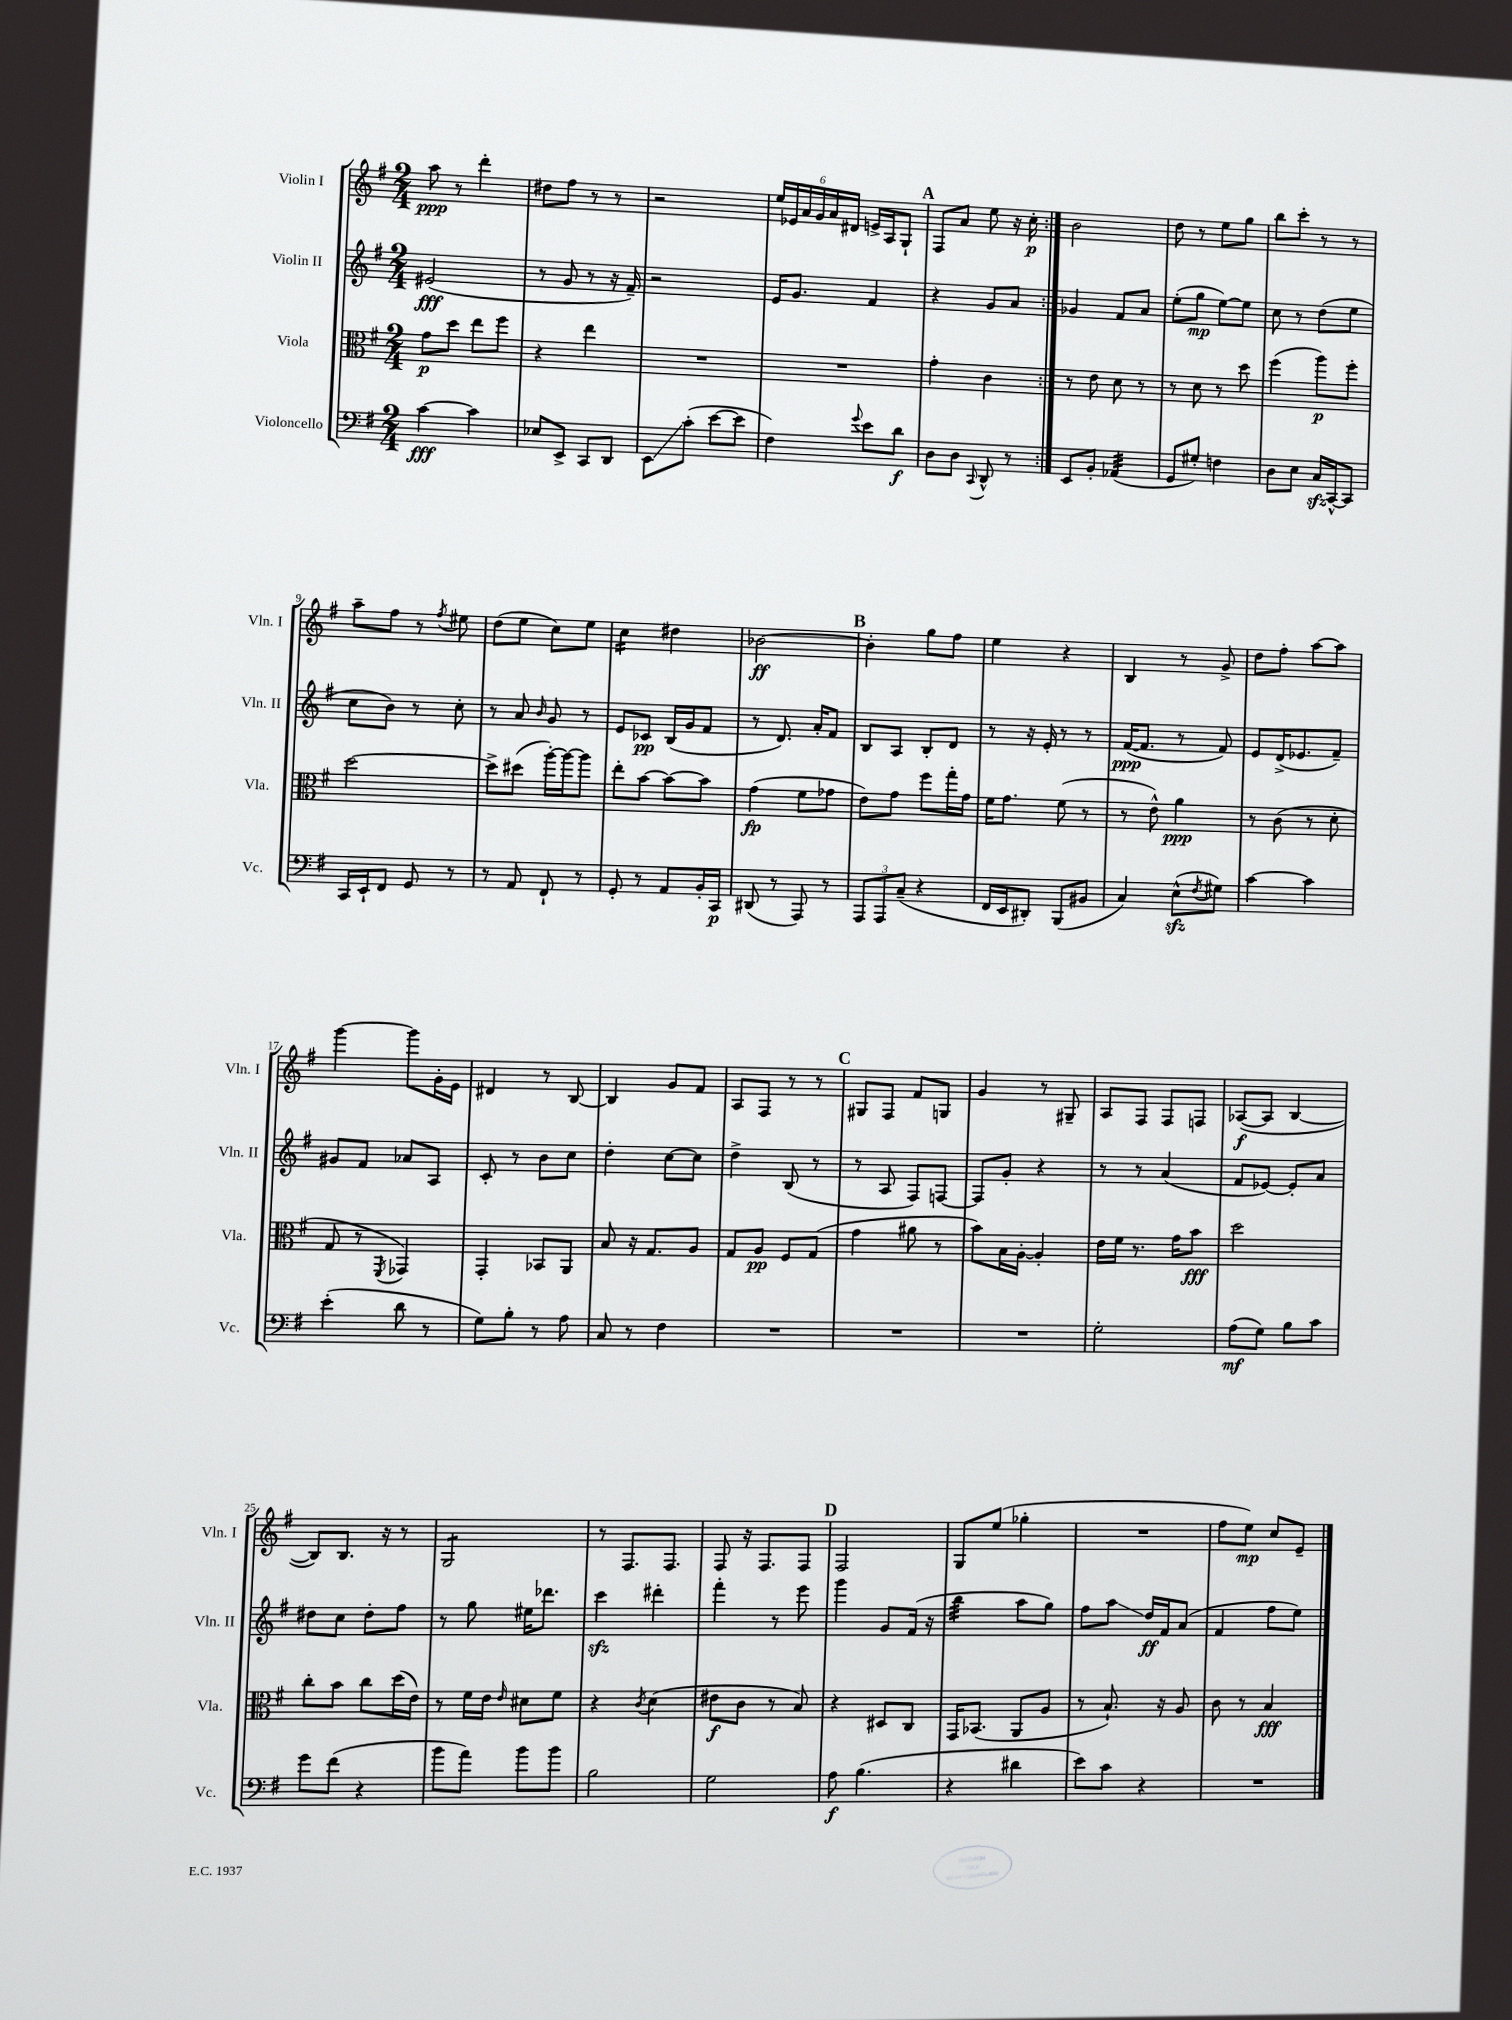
<<
\new StaffGroup <<
\new Staff = "s0" \with { instrumentName = "Violin I" shortInstrumentName = "Vln. I" } {
    \clef treble \key g \major \numericTimeSignature \time 2/4
    \repeat volta 2 { a''8\ppp r8 d'''4-. |
    dis''8 fis''8 r8 r8 |
    r2 |
    \tuplet 6/4 { e''16 ees'16 a'16 g'16 a'16 dis'16 } e'16-> a16 g8-! |
    \mark \markup { \bold "A" } fis8 a'8 e''8 r16 c''16-.\p | }
    b'2 |
    d''8 r8 e''8 g''8 |
    b''8 c'''8-. r8 r8 |
    a''8-- fis''8 r8 \acciaccatura { fis''8 } eis''8 |
    d''8( e''8 c''8) e''8 |
    c''4:16 dis''4 |
    bes'2~\ff |
    \mark \markup { \bold "B" } bes'4-. g''8 fis''8 |
    e''4 r4 |
    b4 r8 g'8-> |
    d''8 fis''8-. a''8~ a''8 |
    g'''4~ g'''8 g'16-. e'16 |
    dis'4 r8 b8~ |
    b4 g'8 fis'8 |
    a8 fis8 r8 r8 |
    \mark \markup { \bold "C" } gis8 fis8 fis'8 g8 |
    g'4 r8 gis8-- |
    a8 fis8 fis8 f8 |
    aes8~\f( aes8 b4~ |
    b8) b8. r16 r8 |
    g2:8 |
    r8 fis8. fis8. |
    fis8 r16 fis8. fis8 |
    \mark \markup { \bold "D" } fis2 |
    g8 e''8( ges''4-. |
    R2 |
    fis''8 e''8\mp) c''8 e'8-- \bar "|." |
}
\new Staff = "s1" \with { instrumentName = "Violin II" shortInstrumentName = "Vln. II" } {
    \clef treble \key g \major \numericTimeSignature \time 2/4
    \repeat volta 2 { eis'2\fff( |
    r8 g'8 r8 r16 fis'16--) |
    r2 |
    e'16 g'8. fis'4 |
    \mark \markup { \bold "A" } r4 g'8 a'8 | }
    ges'4 fis'8 a'8 |
    e''8-.( g''8\mp e''8~) e''8 |
    c''8 r8 d''8( e''8 |
    c''8 b'8) r8 c''8-. |
    r8 a'8 \grace { b'16 } g'8 r8 |
    e'8 ces'8\pp b16( g'16 fis'8 |
    r8 d'8.) a'16-. fis'8 |
    \mark \markup { \bold "B" } b8 a8 b8-. d'8 |
    r8 r16 e'16-. r8 r8 |
    fis'16~\ppp( fis'8. r8 fis'8) |
    e'8 d'16->( ees'8. fis'8--) |
    gis'8 fis'8 aes'8 a8 |
    c'8-. r8 b'8 c''8 |
    d''4-. c''8~ c''8 |
    d''4-> b8( r8 |
    \mark \markup { \bold "C" } r8 a8 fis8) f8~ |
    f8 g'8-. r4 |
    r8 r8 a'4( |
    fis'8 ees'8~) ees'8-. a'8 |
    dis''8 c''8 dis''8-. fis''8 |
    r8 g''8 eis''16 des'''8. |
    c'''4\sfz dis'''4-. |
    fis'''4-. r8 e'''8 |
    \mark \markup { \bold "D" } g'''4 g'8 fis'16( r16 |
    b''4:32 a''8 g''8) |
    fis''8 a''8\glissando d''16\ff fis'16 a'8( |
    fis'4 fis''8 e''8) \bar "|." |
}
\new Staff = "s2" \with { instrumentName = "Viola" shortInstrumentName = "Vla." } {
    \clef alto \key g \major \numericTimeSignature \time 2/4
    \repeat volta 2 { g'8\p d''8 e''8 fis''8 |
    r4 e''4 |
    R2 |
    R2 |
    \mark \markup { \bold "A" } g'4-. c'4 | }
    r8 e'8 d'8 r8 |
    r8 d'8 r8 d''8 |
    fis''4( a''8\p) fis''8-. |
    d''2~ |
    d''8-> dis''8( a''16~-.) a''16~ a''8 |
    e''8-. b'8~ b'8~ b'8 |
    g'4\fp( fis'8 ges'8 |
    \mark \markup { \bold "B" } e'8) g'8 fis''8 g''16-. g'16 |
    fis'16 g'8. fis'8( r8 |
    r8 e'8-^) a'4\ppp |
    r8 c'8( r8 d'8-. |
    g8 r8 \acciaccatura { fis,8 } ges,4) |
    g,4-. bes,8 a,8 |
    b8 r16 g8. a8 |
    g8 a8\pp fis8 g8( |
    \mark \markup { \bold "C" } g'4 ais'8 r8 |
    b'8) b16 a16~-. a4-. |
    e'16 fis'16 r8. g'16 b'8\fff |
    d''2 |
    c''8-. b'8 c''8 d''16( e'16) |
    r8 fis'16 e'16 \grace { e'16 } dis'8 fis'8 |
    r4 \acciaccatura { c'8 } d'4( |
    eis'8\f c'8 r8 b8) |
    \mark \markup { \bold "D" } r4 dis8 c8 |
    g,16 bes,8.( a,8 a8 |
    r8 b8.-!) r16 a8 |
    c'8 r8 b4\fff \bar "|." |
}
\new Staff = "s3" \with { instrumentName = "Violoncello" shortInstrumentName = "Vc." } {
    \clef bass \key g \major \numericTimeSignature \time 2/4
    \repeat volta 2 { c'4~\fff c'4 |
    ees8 e,8-> c,8 d,8 |
    e,8\glissando c'8-.( e'8~ e'8 |
    fis4) \appoggiatura { g'8 } e'8 d'8\f |
    \mark \markup { \bold "A" } d8 d8 \appoggiatura { c,8 } d,8-^ r8 | }
    e,8 b,8-. aes,4:32( |
    g,8 gis8-.) f4 |
    d8 e8 c16\sfz c,16~-^ c,8 |
    c,16 e,16-! fis,8 g,8 r8 |
    r8 a,8 fis,8-! r8 |
    g,8-. r8 a,8 b,16-. c,16\p |
    dis,8( r8 a,,8) r8 |
    \mark \markup { \bold "B" } \tuplet 3/2 { a,,8 a,,8 c8--( } r4 |
    fis,16 e,16 dis,8-.) b,,8( bis,8 |
    c4) e8-^\sfz( \acciaccatura { fis8 } gis8) |
    c'4~ c'4 |
    e'4-.( d'8 r8 |
    g8) b8-. r8 a8 |
    c8 r8 fis4 |
    R2 |
    \mark \markup { \bold "C" } R2 |
    R2 |
    g2-. |
    a8\mf( g8) b8 c'8 |
    g'8 fis'8( r4 |
    b'8 a'8) b'8 b'8 |
    b2 |
    g2 |
    \mark \markup { \bold "D" } a8\f b4.( |
    r4 dis'4 |
    e'8) c'8 r4 |
    R2 \bar "|." |
}
>>
>>
